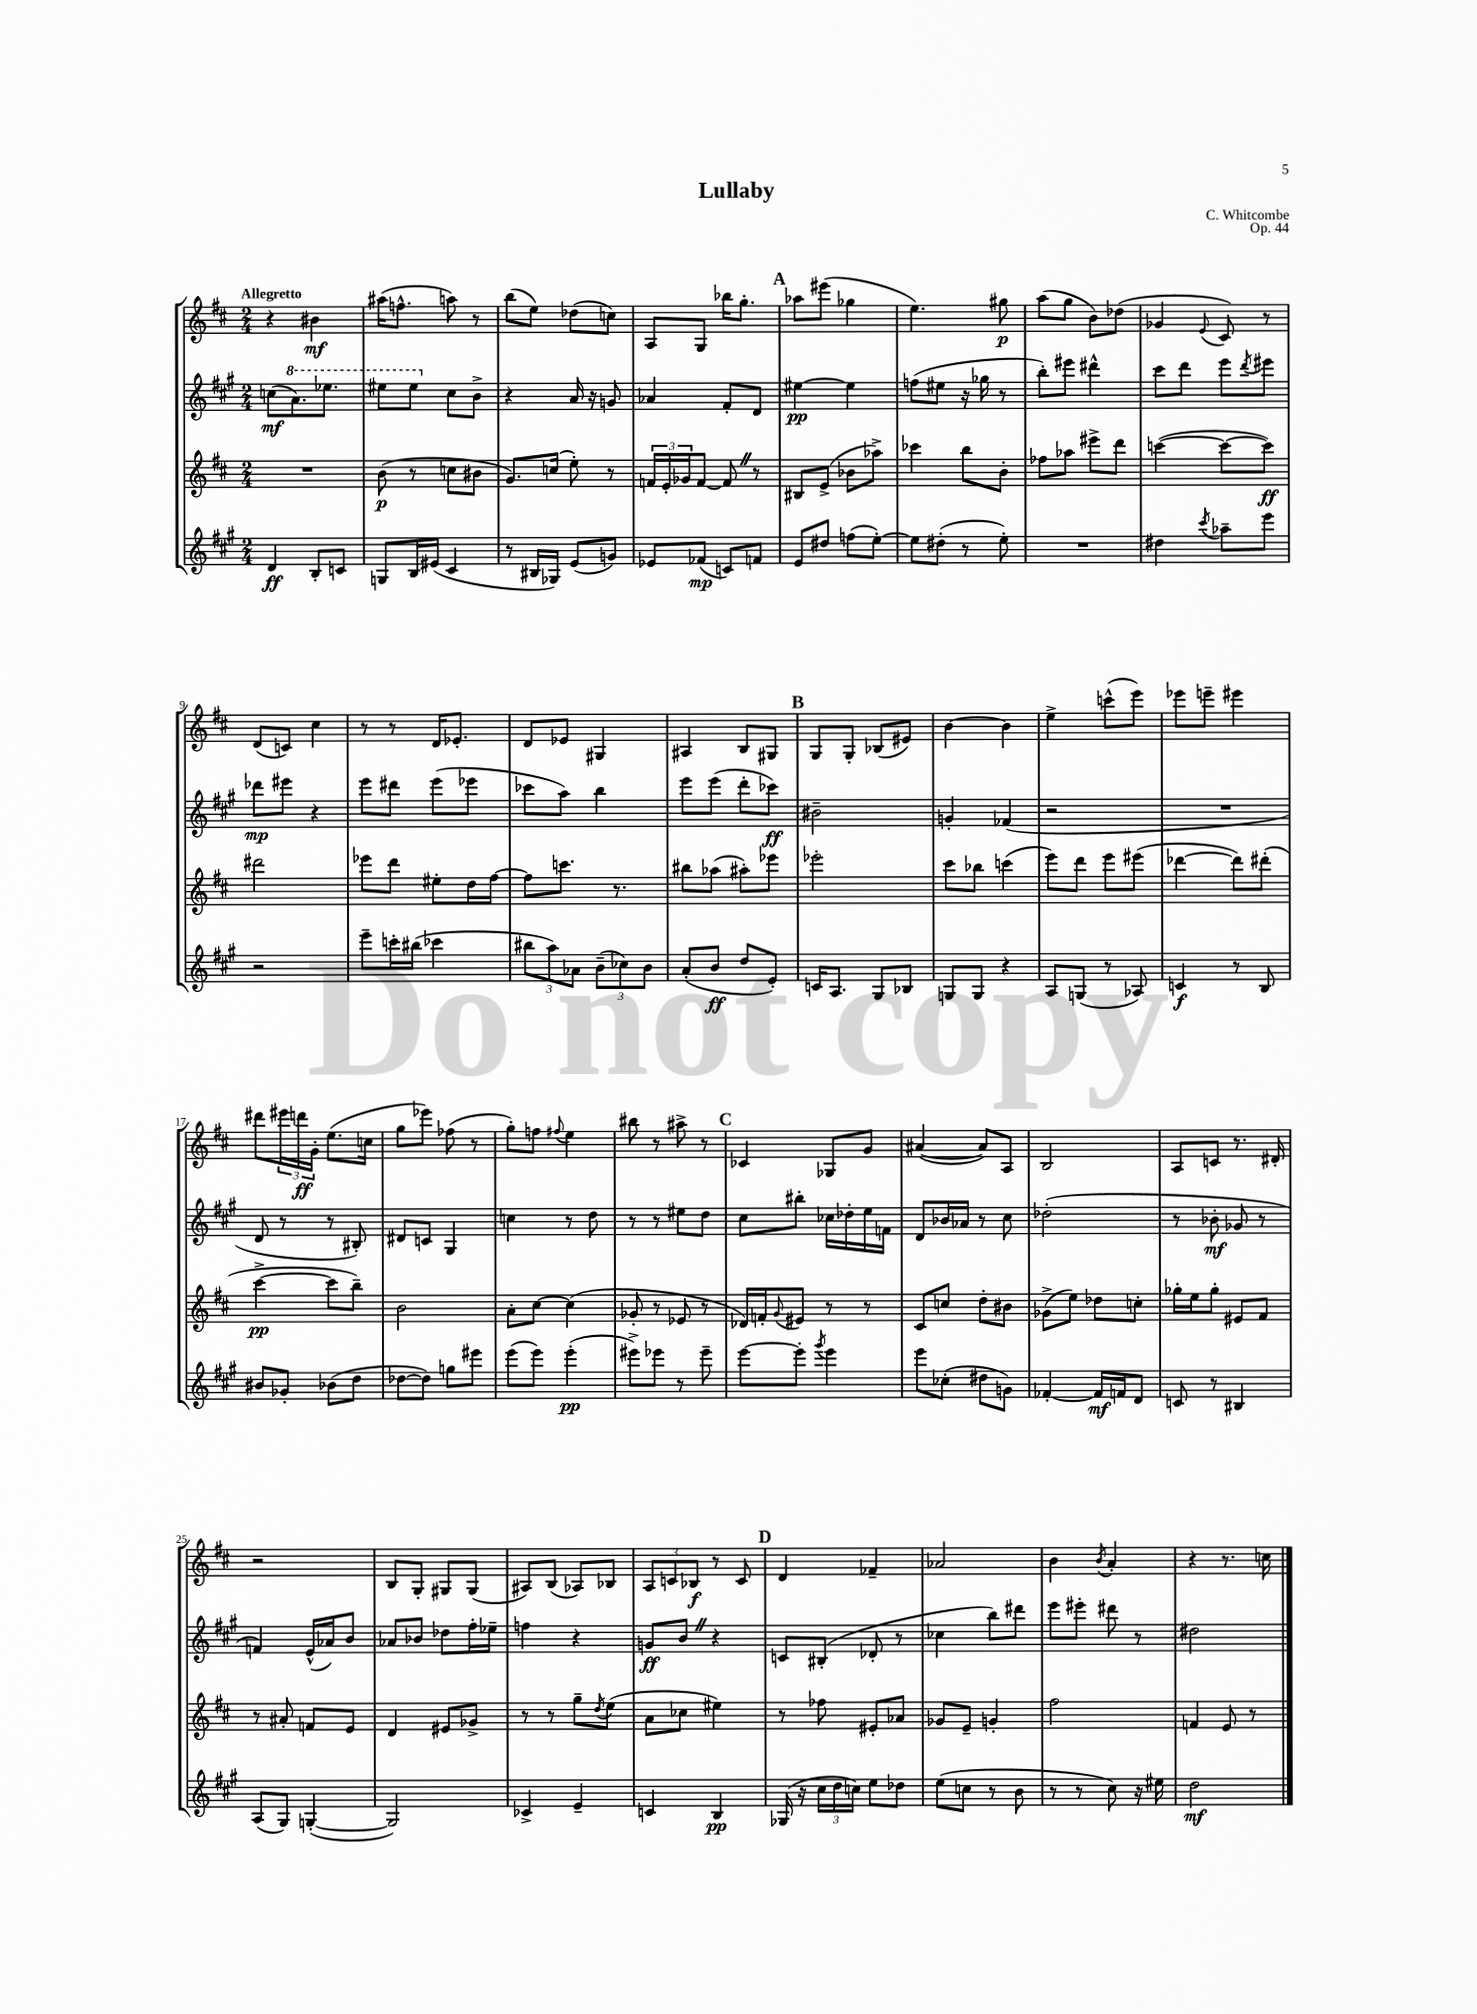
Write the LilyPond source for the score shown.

\header { title = "Lullaby" composer = "C. Whitcombe" opus = "Op. 44" }
<<
\new StaffGroup <<
\new Staff = "s0" {
    \clef treble \key d \major \numericTimeSignature \time 2/4 \tempo "Allegretto"
    r4 bis'4\mf |
    ais''16( f''8.-^ a''8) r8 |
    b''8( e''8) des''8( c''8) |
    a8 g8 bes''16 g''8.-. |
    \mark \markup { \bold "A" } aes''8 eis'''8( ges''4 |
    e''4.) gis''8\p |
    a''8( g''8 b'8) des''8( |
    ges'4 \appoggiatura { e'8 } cis'8) r8 |
    d'8( c'8) cis''4 |
    r8 r8 d'16 ees'8.-. |
    d'8 ees'8 gis4 |
    ais4 b8 gis8 |
    \mark \markup { \bold "B" } g8 g8-. bes8( eis'8) |
    b'4~ b'4 |
    e''4-> c'''8-^( e'''8) |
    ees'''8 e'''8-- eis'''4 |
    dis'''8 \tuplet 3/2 { eis'''16 d'''16\ff g'16-. } e''8.( c''16 |
    g''8 ees'''8) fes''8( r8 |
    g''8-.) f''8 \appoggiatura { fis''8 } e''4 |
    bis''8 r8 ais''8-> r8 |
    \mark \markup { \bold "C" } ces'4 ges8 g'8 |
    ais'4~( ais'8) a8 |
    b2 |
    a8 c'8 r8. dis'16-. |
    r2 |
    b8 g8-. gis8 gis8( |
    ais8) b8( aes8) bes8 |
    \tuplet 3/2 { a8 c'8 bes8\f } r8 c'8 |
    \mark \markup { \bold "D" } d'4 fes'4-- |
    aes'2 |
    b'4 \acciaccatura { b'8 } a'4-. |
    r4 r8. c''16 \bar "|." |
}
\new Staff = "s1" {
    \clef treble \key a \major \numericTimeSignature \time 2/4
    c''8\mf( \ottava #1 a''8.) ees'''8. |
    eis'''8 eis'''8 \ottava #0 cis''8 b'8-> |
    r4 a'16 r16 g'8 |
    aes'4 fis'8-. d'8 |
    \mark \markup { \bold "A" } eis''4~\pp eis''4 |
    f''8( eis''8 r16 ges''16 r8 |
    b''8-.) eis'''8 dis'''4-^ |
    cis'''8 d'''8 e'''8 \acciaccatura { d'''8 } eis'''8 |
    des'''8\mp eis'''8 r4 |
    e'''8 dis'''8 e'''8( ees'''8 |
    ces'''8 a''8) b''4 |
    e'''8 e'''8( d'''8-. ces'''8\ff) |
    \mark \markup { \bold "B" } bis'2-- |
    g'4-. fes'4( |
    r2 |
    R2 |
    d'8 r8 r8 bis8-.) |
    dis'8 c'8 gis4 |
    c''4 r8 d''8 |
    r8 r8 eis''8 d''8 |
    \mark \markup { \bold "C" } cis''8 bis''8-. ces''16 des''16-. e''16 f'16 |
    d'8 bes'16 aes'16 r8 cis''8 |
    des''2-.( |
    r8 bes'8-.\mf ges'8 r8 |
    f'4) e'16-^( aes'16) b'8 |
    aes'8 bes'8 des''8 fis''16-. ees''16-- |
    f''4 r4 |
    g'8\ff b'8 \once \override BreathingSign.text = \markup { \musicglyph "scripts.caesura.straight" } \breathe r4 |
    \mark \markup { \bold "D" } c'8 bis8-.( des'8-. r8 |
    ces''4 b''8) dis'''8 |
    e'''8 eis'''8-. dis'''8 r8 |
    dis''2 \bar "|." |
}
\new Staff = "s2" {
    \clef treble \key d \major \numericTimeSignature \time 2/4
    R2 |
    b'8\p( r8 c''8 bis'8 |
    g'8.) c''16( e''8-.) r8 |
    \tuplet 3/2 { f'16 e'16-. ges'16 } f'8~ f'8 \once \override BreathingSign.text = \markup { \musicglyph "scripts.caesura.straight" } \breathe r8 |
    \mark \markup { \bold "A" } bis8 e'8->( bes'8 aes''8->) |
    ces'''4 b''8 b'8-. |
    fes''8 aes''8 eis'''8-> d'''8 |
    c'''4~( c'''8~ c'''8\ff) |
    dis'''2 |
    ees'''8 d'''8 eis''8-. d''16 fis''16~ |
    fis''8 c'''8. r8. |
    bis''8 aes''8( ais''8-.) ees'''8 |
    \mark \markup { \bold "B" } ees'''2-. |
    cis'''8 bes''8 c'''4( |
    e'''8) d'''8 e'''8 eis'''8( |
    des'''4~ des'''8) dis'''8-.( |
    cis'''4~->\pp cis'''8 b''8--) |
    b'2 |
    a'8-. cis''8~ cis''4( |
    ges'8-. r8 ees'8 r8 |
    \mark \markup { \bold "C" } des'16) f'16-. \appoggiatura { g'8 } eis'8 r8 r8 |
    cis'8 c''8 d''8-. bis'8 |
    ges'8->( e''8) des''8 c''8-. |
    ges''16-. e''16 ges''8-. eis'8 fis'8 |
    r8 ais'8-. f'8 e'8 |
    d'4 eis'8 ges'8-> |
    r8 r8 g''8-- \acciaccatura { d''8 } e''8( |
    a'8 ces''8 eis''4) |
    \mark \markup { \bold "D" } r8 fes''8 eis'8-. aes'8 |
    ges'8 e'8-- g'4-. |
    fis''2 |
    f'4 e'8 r8 \bar "|." |
}
\new Staff = "s3" {
    \clef treble \key a \major \numericTimeSignature \time 2/4
    d'4\ff b8-. c'8 |
    g8 b16 eis'16( cis'4 |
    r8 bis16 ges16) e'8( g'8) |
    ees'8 fes'8\mp( c'8) f'8 |
    \mark \markup { \bold "A" } e'8 dis''8 f''8( e''8~-.) |
    e''8 dis''8-.( r8 e''8-.) |
    R2 |
    dis''4 \acciaccatura { cis'''8 } aes''8-- e'''8 |
    r2 |
    e'''8-- c'''16-. bis''16( ces'''4 |
    \tuplet 3/2 { bis''8 a''8) aes'8 } \tuplet 3/2 { b'8--( ces''8) b'8 } |
    a'8-.( b'8\ff d''8 e'8-.) |
    \mark \markup { \bold "B" } c'16 a8. gis8 bes8 |
    g8 g8 r4 |
    a8 g8( r8 aes8) |
    c'4\f r8 b8 |
    bis'8 ges'8-. bes'8( d''8 |
    des''8~ des''8) g''8 eis'''8 |
    e'''8( e'''8) e'''4-.\pp( |
    eis'''8->) ees'''8 r8 ees'''8-- |
    \mark \markup { \bold "C" } e'''8~ e'''8-. \acciaccatura { gis'''8 } e'''4 |
    e'''8 ces''8-.( dis''8 g'8) |
    fes'4~-. fes'16\mf f'16 d'8 |
    c'8 r8 bis4 |
    a8( gis8) g4~-.( |
    g2) |
    ces'4-> e'4-- |
    c'4 b4\pp |
    \mark \markup { \bold "D" } ges16( r16 \tuplet 3/2 { cis''16 d''16 c''16) } e''8 des''8 |
    e''8( c''8 r8 b'8 |
    r8 r8 cis''8) r16 eis''16 |
    d''2\mf \bar "|." |
}
>>
>>
